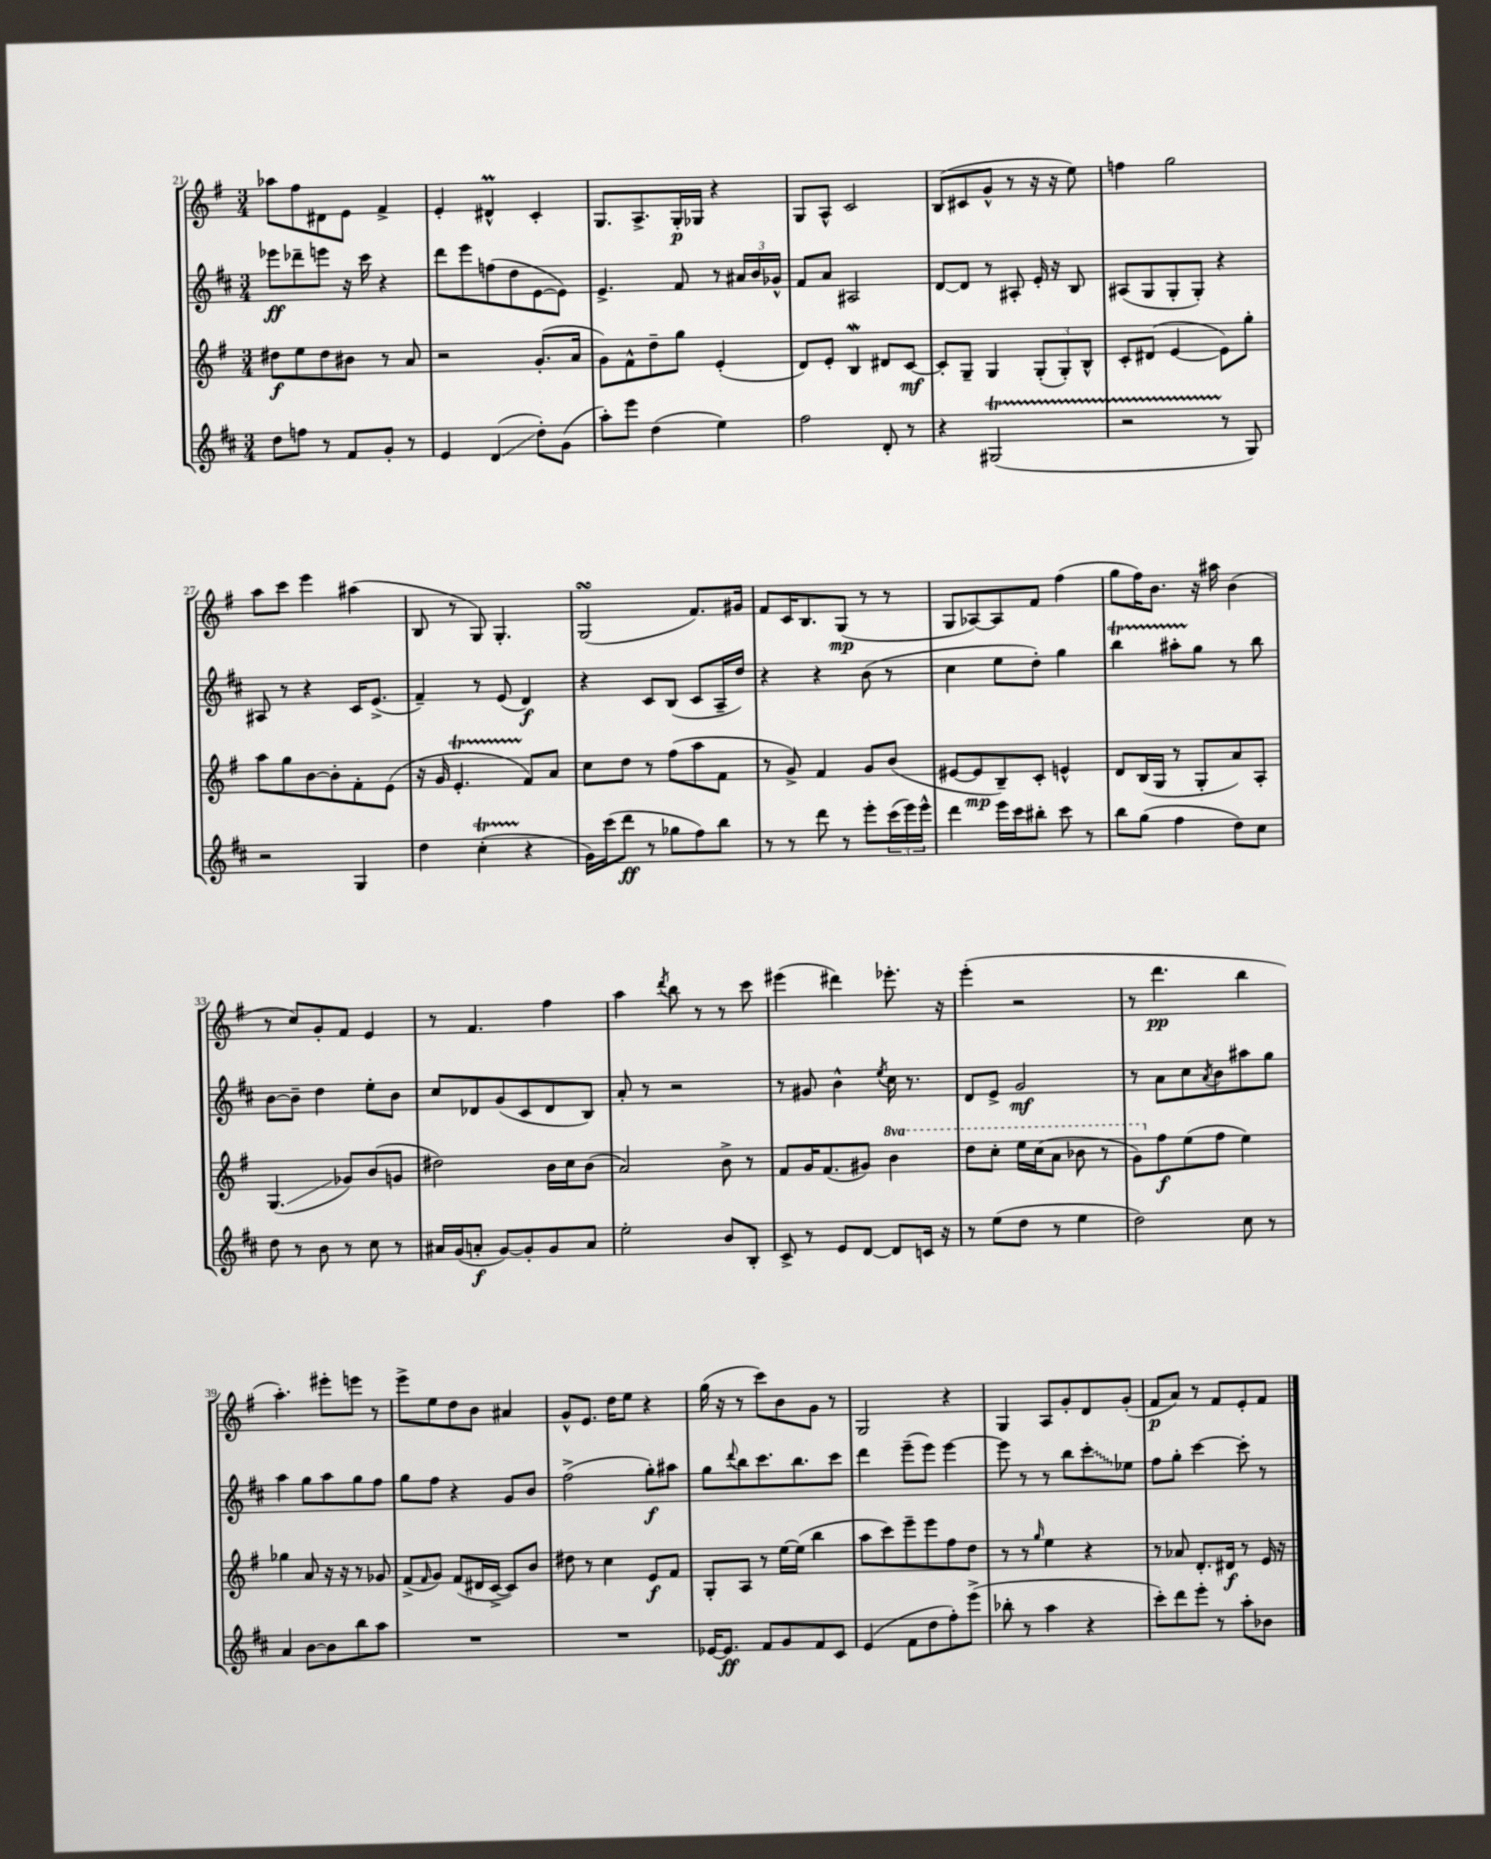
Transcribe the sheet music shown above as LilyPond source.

<<
\new StaffGroup <<
\new Staff = "s0" {
    \clef treble \key g \major \numericTimeSignature \time 3/4
    aes''8 fis''8 dis'8 e'8 fis'4-> |
    e'4-. dis'4-^\prall c'4-. |
    g8. a8.-> g16-.\p ges16 r4 |
    g8 a8-^ c'2 |
    b8( cis'8 g'8-^ r8 r16 r16 e''8) |
    f''4 g''2 |
    a''8 c'''8 e'''4 ais''4( |
    b8 r8 g8) g4.-. |
    g2\turn( fis'8.) gis'16 |
    fis'8 c'16 b8. g8\mp( r8 r8 |
    g8 aes8~) aes8 fis'8 fis''4( |
    g''8 fis''16) b'8. r16 ais''16 b'4( |
    r8 c''8) g'8-. fis'8 e'4 |
    r8 fis'4. fis''4 |
    a''4 \acciaccatura { d'''8 } b''8 r8 r8 c'''8 |
    eis'''4( dis'''4) ees'''8.-. r16 |
    e'''4-.( r2 |
    r8 d'''4.\pp b''4 |
    a''4.-.) eis'''8-. e'''8 r8 |
    e'''8-> e''8 d''8 b'8 ais'4 |
    g'8-^ e'8. d''16 e''8 r4 |
    g''16( r16 r8 c'''8) b'8 g'8 r8 |
    g2 r4 |
    g4 a8 g'8-. d'8 g'8-.( |
    fis'8\p a'8) r8 fis'8 e'8-. fis'8 \bar "|." |
}
\new Staff = "s1" {
    \clef treble \key d \major \numericTimeSignature \time 3/4
    ees'''8\ff des'''8-- e'''8 r16 cis'''16 r4 |
    d'''8 e'''8 f''8( d''8 e'8~ e'8) |
    e'4.-> fis'8 r8 \tuplet 3/2 { ais'16 b'16 ges'16-^ } |
    fis'8 a'8 ais2 |
    d'8~ d'8 r8 ais8-. e'16-. r16 b8 |
    ais8( g8 g8-. g8-.) r4 |
    ais8 r8 r4 cis'16 e'8.->( |
    fis'4--) r8 e'8( d'4\f) |
    r4 cis'8 b8( cis'8 a16-- d''16) |
    r4 r4 b'8( r8 |
    cis''4 e''8 d''8-.) g''4 |
    b''4\startTrillSpan ais''8-. g''8\stopTrillSpan r8 b''8 |
    b'8~ b'8-- d''4 e''8-. b'8 |
    cis''8 des'8 g'8( cis'8 des'8 b8) |
    a'8-. r8 r2 |
    r8 gis'8 b'4-^ \acciaccatura { e''8 } cis''16 r8. |
    d'8 e'8-> g'2\mf |
    r8 a'8 cis''8 \acciaccatura { a'8 } b'8 ais''8 g''8 |
    a''4 g''8 a''8 g''8 fis''8 |
    g''8 fis''8 r4 g'8 b'8 |
    fis''2->( g''8-.\f) ais''8 |
    g''8 \appoggiatura { d'''8 } b''8 cis'''8. b''8. cis'''8 |
    d'''4 e'''8--( e'''8) e'''4~ |
    e'''8 r8 r8 b''8 \once \override Glissando.style = #'zigzag cis'''8-.\glissando ees''8 |
    fis''8 g''8-. cis'''4~ cis'''8-. r8 \bar "|." |
}
\new Staff = "s2" {
    \clef treble \key g \major \numericTimeSignature \time 3/4 \set Staff.ottavationMarkups = #ottavation-simple-ordinals
    dis''8\f e''8 dis''8 bis'8 r8 a'8 |
    r2 g'8.-.( a'16 |
    g'8) fis'8-^ d''8-- g''8 e'4-.( |
    d'8) e'8-. b4\mordent dis'8 c'8~\mf |
    c'8-. g8-- g4 \tuplet 3/2 { g8-.( g8-.) b8-^ } |
    c'8-. dis'8( e'4~ e'8) g''8-. |
    a''8 g''8 b'8~ b'8-. fis'8-. e'8( |
    r16 g'16 e'4.-.\startTrillSpan fis'8\stopTrillSpan) a'8 |
    c''8 d''8 r8 fis''8( a''8 fis'8 |
    r8 g'8->) fis'4 g'8 b'8( |
    eis'8~ eis'8\mp b8--) c'8-. e'4-^ |
    d'8 b16( g16 r8 g8-. a'8) a8-. |
    g4.\glissando( ges'8) b'8( g'8 |
    dis''2) b'16 c''16 b'8( |
    a'2) b'8-> r8 |
    fis'8 g'16 fis'8.( gis'8) \ottava #1 b''4 |
    d'''8 c'''8-. e'''16 c'''16( a''8 bes''8 r8 |
    g''8) \ottava #0 fis''8\f e''8( fis''8 e''4) |
    ges''4 a'8 r16 r16 r8 ges'8 |
    fis'8->( \grace { fis'16 } g'8) fis'8( dis'16 c'16~-> c'8) b'8 |
    dis''8 r8 c''4 e'8\f fis'8 |
    g8-. a8 r8 e''16~ e''16( b''4 |
    a''8 c'''8) e'''8-- e'''8 fis''8 d''8 |
    r8 r8 \grace { g''16 } e''4 r4 |
    r8 aes'8 d'8.-. dis'16\f r8 e'16 r16 \bar "|." |
}
\new Staff = "s3" {
    \clef treble \key d \major \numericTimeSignature \time 3/4
    d''8 f''8 r8 fis'8 g'8-. r8 |
    e'4 d'4\glissando( d''8-.) g'8( |
    a''8-.) e'''8 d''4( e''4) |
    fis''2 d'8-. r8 |
    r4 gis2\startTrillSpan( |
    r2 r8\stopTrillSpan g8) |
    r2 g4 |
    d''4 cis''4-.\startTrillSpan( r4\stopTrillSpan |
    g'16) cis'''16( d'''8\ff r8 ges''8 fis''8) b''8 |
    r8 r8 d'''8 r8 e'''8-. \tuplet 3/2 { cis'''16( e'''16) e'''16-^ } |
    d'''4 e'''16 cis'''16 bis''8-. cis'''8 r8 |
    b''8 g''8( fis''4 d''8) cis''8 |
    d''8 r8 b'8 r8 cis''8 r8 |
    ais'16 g'16( a'8-.\f g'8~) g'8-. g'8 a'8 |
    e''2-. b'8 b8-. |
    cis'8-> r8 e'8 d'8~ d'8 c'16 r16 |
    r8 e''8( d''8 r8 e''4 |
    d''2) cis''8 r8 |
    a'4 b'8~ b'8 b''8 a''8 |
    R2. |
    R2. |
    ees'16~ ees'8.\ff fis'8 g'8 fis'8 cis'8 |
    e'4( fis'8 d''8 fis''8-.) e'''8->( |
    bes''8-. r8 a''4 r4 |
    cis'''8-.) d'''8 e'''8-. r8 a''8-. bes'8 \bar "|." |
}
>>
>>
\layout { \context { \Score currentBarNumber = #21 } }
